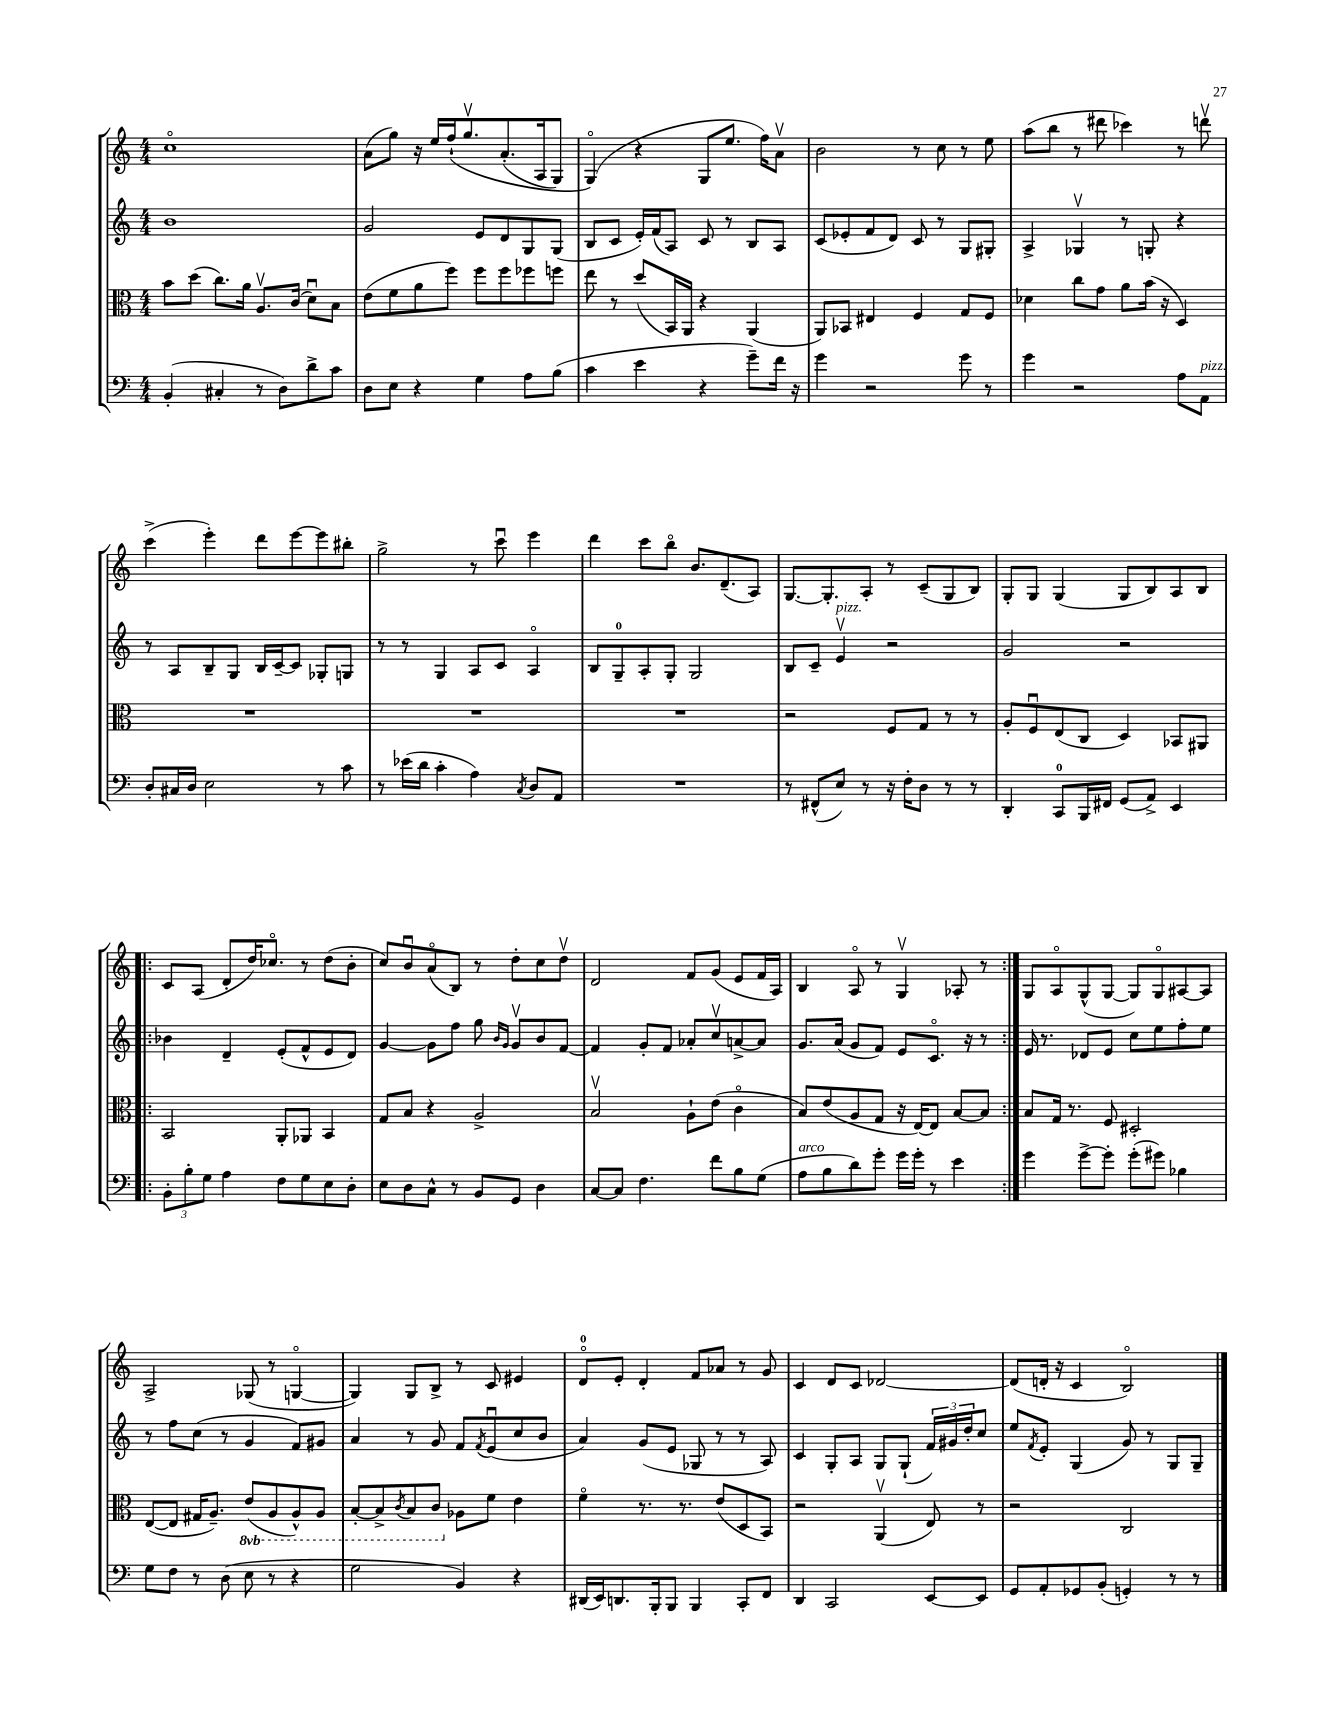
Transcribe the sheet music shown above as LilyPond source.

<<
\new StaffGroup <<
\new Staff = "s0" {
    \clef treble \key c \major \numericTimeSignature \time 4/4
    c''1\flageolet |
    a'8( g''8) r16 e''16 f''16-!\( g''8.\upbow a'8.-.( a16 g8) |
    g4\flageolet(\) r4 g8 e''8. f''16) a'8\upbow |
    b'2 r8 c''8 r8 e''8 |
    a''8( b''8 r8 dis'''8 ces'''4) r8 d'''8\upbow |
    c'''4->( e'''4-.) d'''8 e'''8~ e'''8 bis''8-. |
    g''2-> r8 c'''8\downbow e'''4 |
    d'''4 c'''8 b''8\flageolet b'8. d'8.--( a8) |
    g8.~ g8.-. a8-. r8 c'8--( g8 b8) |
    g8-. g8 g4( g8 b8) a8 b8 |
    \repeat volta 2 { c'8 a8( d'8-. d''16) ces''8.\flageolet r8 d''8( b'8-. |
    c''8) b'8\downbow a'8\flageolet( b8) r8 d''8-. c''8 d''8\upbow |
    d'2 f'8 g'8( e'8 f'16 a16) |
    b4 a8\flageolet r8 g4\upbow aes8-. r8 | }
    g8 a8\flageolet g8-^( g8~ g8) g8\flageolet ais8~ ais8 |
    a2-> ges8( r8 g4~\flageolet |
    g4) g8 b8-> r8 c'8 eis'4 |
    d'8-0\flageolet e'8-. d'4-. f'8 aes'8 r8 g'8 |
    c'4 d'8 c'8 des'2~ |
    des'8( d'16-. r16 c'4 b2\flageolet) \bar "|." |
}
\new Staff = "s1" {
    \clef treble \key c \major \numericTimeSignature \time 4/4
    b'1 |
    g'2 e'8 d'8 g8 g8( |
    b8 c'8 e'16-.) f'16( a8) c'8 r8 b8 a8 |
    c'8( ees'8-. f'8 d'8) c'8 r8 g8 gis8-. |
    a4-> ges4\upbow r8 g8-. r4 |
    r8 a8 b8-- g8 b16 c'16~-- c'8 ges8-. g8 |
    r8 r8 g4 a8 c'8 a4\flageolet |
    b8 g8-0-- a8-. g8-. g2 |
    b8 c'8-- e'4\upbow^\markup { \italic "pizz." } r2 |
    g'2 r2 |
    \repeat volta 2 { bes'4 d'4-- e'8-.( f'8-^ e'8 d'8) |
    g'4~ g'8 f''8 g''8 \grace { b'16 g'16 } g'8\upbow b'8 f'8~ |
    f'4 g'8-. f'8 aes'8-. c''8\upbow a'8~-> a'8 |
    g'8. a'16( g'8 f'8) e'8 c'8.\flageolet r16 r8 | }
    e'16 r8. des'8 e'8 c''8 e''8 f''8-. e''8 |
    r8 f''8 c''8( r8 g'4 f'8) gis'8 |
    a'4 r8 g'8 f'8 \acciaccatura { f'8 } e'8\downbow( c''8 b'8 |
    a'4) g'8( e'8 ges8 r8 r8 a8) |
    c'4 g8-. a8 g8 g8-!( \tuplet 3/2 { f'16) gis'16 d''16-. } c''8 |
    e''8 \acciaccatura { f'8 } e'8-. g4( g'8) r8 g8 g8-- \bar "|." |
}
\new Staff = "s2" {
    \clef alto \key c \major \numericTimeSignature \time 4/4 \set Staff.ottavationMarkups = #ottavation-simple-ordinals
    b'8 d''8( c''8.) a'16 a8.\upbow c'16( d'8\downbow) b8 |
    e'8( f'8 a'8 f''8) f''8 f''8 fes''8 f''8 |
    e''8 r8 d''8( b,16) a,16 r4 a,4( |
    a,8) bes,8 eis4 f4 g8 f8 |
    des'4 c''8 g'8 a'8 b'16( r16 d4) |
    R1 |
    R1 |
    R1 |
    r2 f8 g8 r8 r8 |
    a8-. f8\downbow e8( c8 d4) bes,8 ais,8 |
    \repeat volta 2 { b,2 a,8-. aes,8 b,4 |
    g8 b8 r4 a2-> |
    b2\upbow a8-! e'8( c'4\flageolet |
    b8) e'8( a8 g8 r16 e16~) e8 b8~ b8 | }
    b8 g16 r8. f8 dis2-. |
    e8~( e8 gis16 a8.--) \ottava #-1 e8( a,8 a,8-^) a,8 |
    b,8~-. b,8-> \acciaccatura { c8 } b,8 c8 \ottava #0 aes8 f'8 e'4 |
    f'4\flageolet r8. r8. e'8( d8 b,8) |
    r2 a,4\upbow( e8) r8 |
    r2 c2 \bar "|." |
}
\new Staff = "s3" {
    \clef bass \key c \major \numericTimeSignature \time 4/4
    b,4-.( cis4-. r8 d8) d'8-> c'8 |
    d8 e8 r4 g4 a8 b8( |
    c'4 e'4 r4 g'8--) f'16 r16 |
    g'4 r2 g'8 r8 |
    g'4 r2 a8 a,8^\markup { \italic "pizz." } |
    d8-. cis16 d16 e2 r8 c'8 |
    r8 ees'16( d'16 c'4-. a4) \acciaccatura { c8 } d8 a,8 |
    R1 |
    r8 fis,8-^( e8) r8 r16 f16-. d8 r8 r8 |
    d,4-. c,8-0 b,,16 fis,16 g,8( a,8->) e,4 |
    \repeat volta 2 { \tuplet 3/2 { b,8-. b8-. g8 } a4 f8 g8 e8 d8-. |
    e8 d8 c8-^ r8 b,8 g,8 d4 |
    c8~ c8 f4. f'8 b8 g8( |
    a8^\markup { \italic "arco" } b8 d'8) g'8-. g'16 g'16-. r8 e'4 | }
    g'4 g'8~-> g'8-. g'8-.( gis'8) bes4 |
    g8 f8 r8 d8( e8 r8 r4 |
    g2 b,4) r4 |
    dis,16( e,16) d,8. b,,16-. b,,8 b,,4 c,8-. f,8 |
    d,4 c,2 e,8~ e,8 |
    g,8 a,8-. ges,8 b,8-.( g,4-.) r8 r8 \bar "|." |
}
>>
>>
\layout { \context { \Score \remove "Bar_number_engraver" } }
